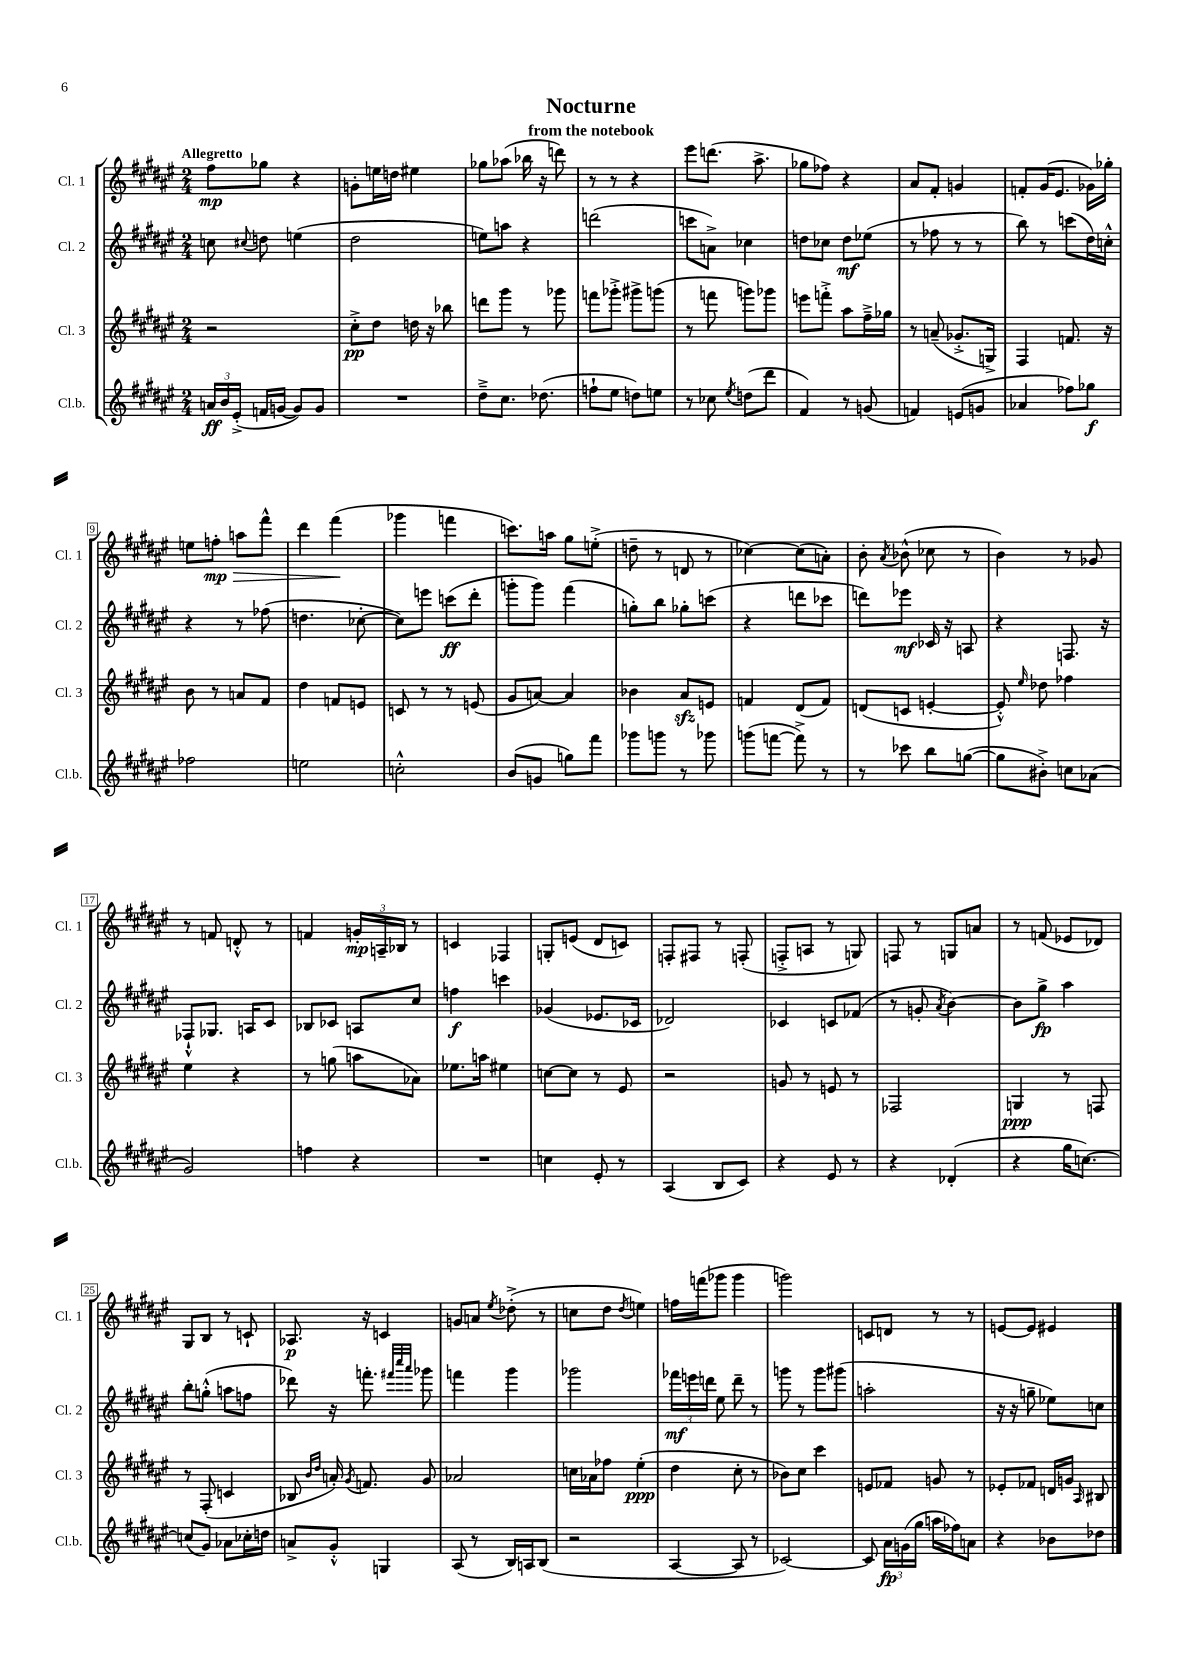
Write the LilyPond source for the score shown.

\header { title = "Nocturne" subtitle = "from the notebook" }
<<
\new StaffGroup <<
\new Staff = "s0" \with { instrumentName = "Cl. 1" shortInstrumentName = "Cl. 1" } {
    \clef treble \key fis \major \numericTimeSignature \time 2/4 \tempo "Allegretto"
    \autoBeamOff fis''8[\mp ges''8] r4 |
    g'8[-. e''16 d''16] eis''4 |
    ges''8[ aes''8]( bes''16 r16 d'''8) |
    r8 r8 r4 |
    eis'''8[ d'''8.]( ais''8.-> |
    ges''8[ fes''8]) r4 |
    ais'8[ fis'8]-. g'4 |
    f'8[-. gis'16( eis'8.] ges'16[) ges''16]-. |
    e''8[ f''8]-.\mp\> a''8[ fis'''8]-^ |
    dis'''4 fis'''4\!( |
    ges'''4 f'''4 |
    c'''8.[) a''16] gis''8[ e''8]-.->( |
    d''8-- r8 d'8 r8 |
    ces''4~) ces''8[( a'8]-.) |
    b'8-. \acciaccatura { ais'8 } bes'8-^( ces''8 r8 |
    b'4) r8 ges'8 |
    r8 f'8 d'8-.-^ r8 |
    f'4 \tuplet 3/2 { g'16[-.\mp a16-- bes16] } r8 |
    c'4 fes4 |
    g8[-. e'8]( dis'8[ c'8]) |
    f8[-. fis8] r8 f8-.( |
    f8[-.-> a8] r8 g8) |
    f8 r8 g8[ a'8] |
    r8 f'8( ees'8[ des'8]) |
    gis8[ b8] r8 c'8-! |
    aes8.\p r16 c'4 |
    g'8[ a'8] \acciaccatura { eis''8 } des''8-.->( r8 |
    c''8[ dis''8] \acciaccatura { dis''8 } e''4) |
    f''16[ f'''16( ges'''8] ges'''4 |
    g'''2) |
    c'8[ d'8] r8 r8 |
    e'8[~ e'8] eis'4 \bar "|." |
}
\new Staff = "s1" \with { instrumentName = "Cl. 2" shortInstrumentName = "Cl. 2" } {
    \clef treble \key fis \major \numericTimeSignature \time 2/4
    \autoBeamOff c''8 \appoggiatura { cis''8 } d''8 e''4( |
    dis''2 |
    e''8[) a''8] r4 |
    d'''2( |
    c'''8[ a'8]->) ces''4 |
    d''8[ ces''8] d''8[\mf ees''8]( |
    r8 fes''8 r8 r8 |
    b''8) r8 c'''8[( dis''16) c''16]-.-^ |
    r4 r8 fes''8( |
    d''4. ces''8~-. |
    ces''8[) e'''8] c'''8[\ff( dis'''8]-. |
    g'''8[-. g'''8]) fis'''4( |
    g''8[-.) b''8] ges''8[-. c'''8]( |
    r4 d'''8[ ces'''8] |
    d'''8[) ees'''8]\mf ces'16 r16 a8 |
    r4 f8. r16 |
    fes8[-!-^ ges8.] a16[ cis'8] |
    bes8[ ces'8] a8[ cis''8] |
    f''4\f c'''4 |
    ges'4( ees'8.[ ces'16] |
    des'2) |
    ces'4 c'8[ fes'8]( |
    r8 g'8-. \acciaccatura { ais'8 } b'4~) |
    b'8[ gis''8]->\fp ais''4 |
    b''8[-. g''8]-.-^( a''8[ f''8] |
    des'''8) r16 f'''8.-. \grace { fis'''32[ cis''''32 ais'''32] } ges'''8 |
    f'''4 gis'''4 |
    ges'''2 |
    \tuplet 3/2 { fes'''16[\mf e'''16 d'''16] } eis''8 d'''8-- r8 |
    g'''8 r8 g'''8[ gis'''8]( |
    a''2-. |
    r16 r16 g''8-- ees''8[) c''8] \bar "|." |
}
\new Staff = "s2" \with { instrumentName = "Cl. 3" shortInstrumentName = "Cl. 3" } {
    \clef treble \key fis \major \numericTimeSignature \time 2/4
    \autoBeamOff r2 |
    cis''8[-.->\pp dis''8] d''16 r16 bes''8 |
    d'''8[ gis'''8] r8 ges'''8 |
    f'''8[ ges'''8]-.-> gis'''8[-> g'''8]( |
    r8 f'''8 g'''8[) ges'''8] |
    e'''8[ f'''8]-.-> ais''8[ fis''16---> ges''16] |
    r8 a'8--( ges'8.[-.-> g16]->) |
    fis4 f'8. r16 |
    b'8 r8 a'8[ fis'8] |
    dis''4 f'8[ e'8] |
    c'8 r8 r8 e'8( |
    gis'8[ a'8]~) a'4 |
    bes'4 ais'8[\sfz e'8] |
    f'4 dis'8[( f'8]) |
    d'8[( c'8] e'4~-. |
    e'8-.-^) \grace { eis''16 } des''8 fes''4 |
    eis''4 r4 |
    r8 g''8( a''8[ aes'8]) |
    ees''8.[ a''16] eis''4 |
    c''8[~ c''8] r8 eis'8 |
    r2 |
    g'8 r8 e'8 r8 |
    fes2 |
    g4\ppp r8 f8 |
    r8 fis8-.( c'4 |
    bes8 \grace { b'16[ dis''16] } a'16-.) \acciaccatura { gis'8 } f'8. gis'8 |
    aes'2 |
    c''16[ aes'16 fes''8] eis''4-.\ppp( |
    dis''4 cis''8-. r8 |
    bes'8[) cis''8] cis'''4 |
    e'8[ fes'8] g'8 r8 |
    ees'8[-. fes'8] d'16[ g'16] \grace { ais16 } bis8 \bar "|." |
}
\new Staff = "s3" \with { instrumentName = "Cl.b." shortInstrumentName = "Cl.b." } {
    \clef treble \key fis \major \numericTimeSignature \time 2/4
    \autoBeamOff \tuplet 3/2 { a'16[\ff b'16 eis'16]-.->( } f'16[ g'16]~ g'8[) g'8] |
    R2 |
    dis''8[---> cis''8.] des''8.( |
    f''8[-! eis''8] d''8[) e''8] |
    r8 ces''8 \acciaccatura { eis''8 } d''8[( dis'''8] |
    fis'4) r8 g'8( |
    f'4) e'8[( g'8] |
    aes'4 fes''8[) ges''8]\f |
    fes''2 |
    e''2 |
    c''2-.-^ |
    b'8[( g'8] g''8[) fis'''8] |
    ges'''8[ g'''8] r8 ges'''8 |
    g'''8[( f'''8]~ f'''8->) r8 |
    r8 ces'''8 b''8[ g''8]~( |
    g''8[ bis'8]-.->) c''8[ aes'8]( |
    gis'2) |
    f''4 r4 |
    R2 |
    c''4 eis'8-. r8 |
    ais4( b8[ cis'8]) |
    r4 eis'8 r8 |
    r4 des'4-.( |
    r4 gis''16[ c''8.]~) |
    c''8[( gis'8]) aes'8[ ces''16-. d''16] |
    a'8[-> gis'8]-.-^ g4 |
    ais8( r8 b16[) a16 b8]( |
    r2 |
    ais4~ ais8 r8 |
    ces'2~) |
    ces'8 \tuplet 3/2 { ais'16[\fp g'16( gis''16] } a''16[ fes''16) a'8] |
    r4 bes'8[ des''8] \bar "|." |
}
>>
>>
\layout { \context { \Score \override BarNumber.stencil = #(make-stencil-boxer 0.1 0.3 ly:text-interface::print) } }
